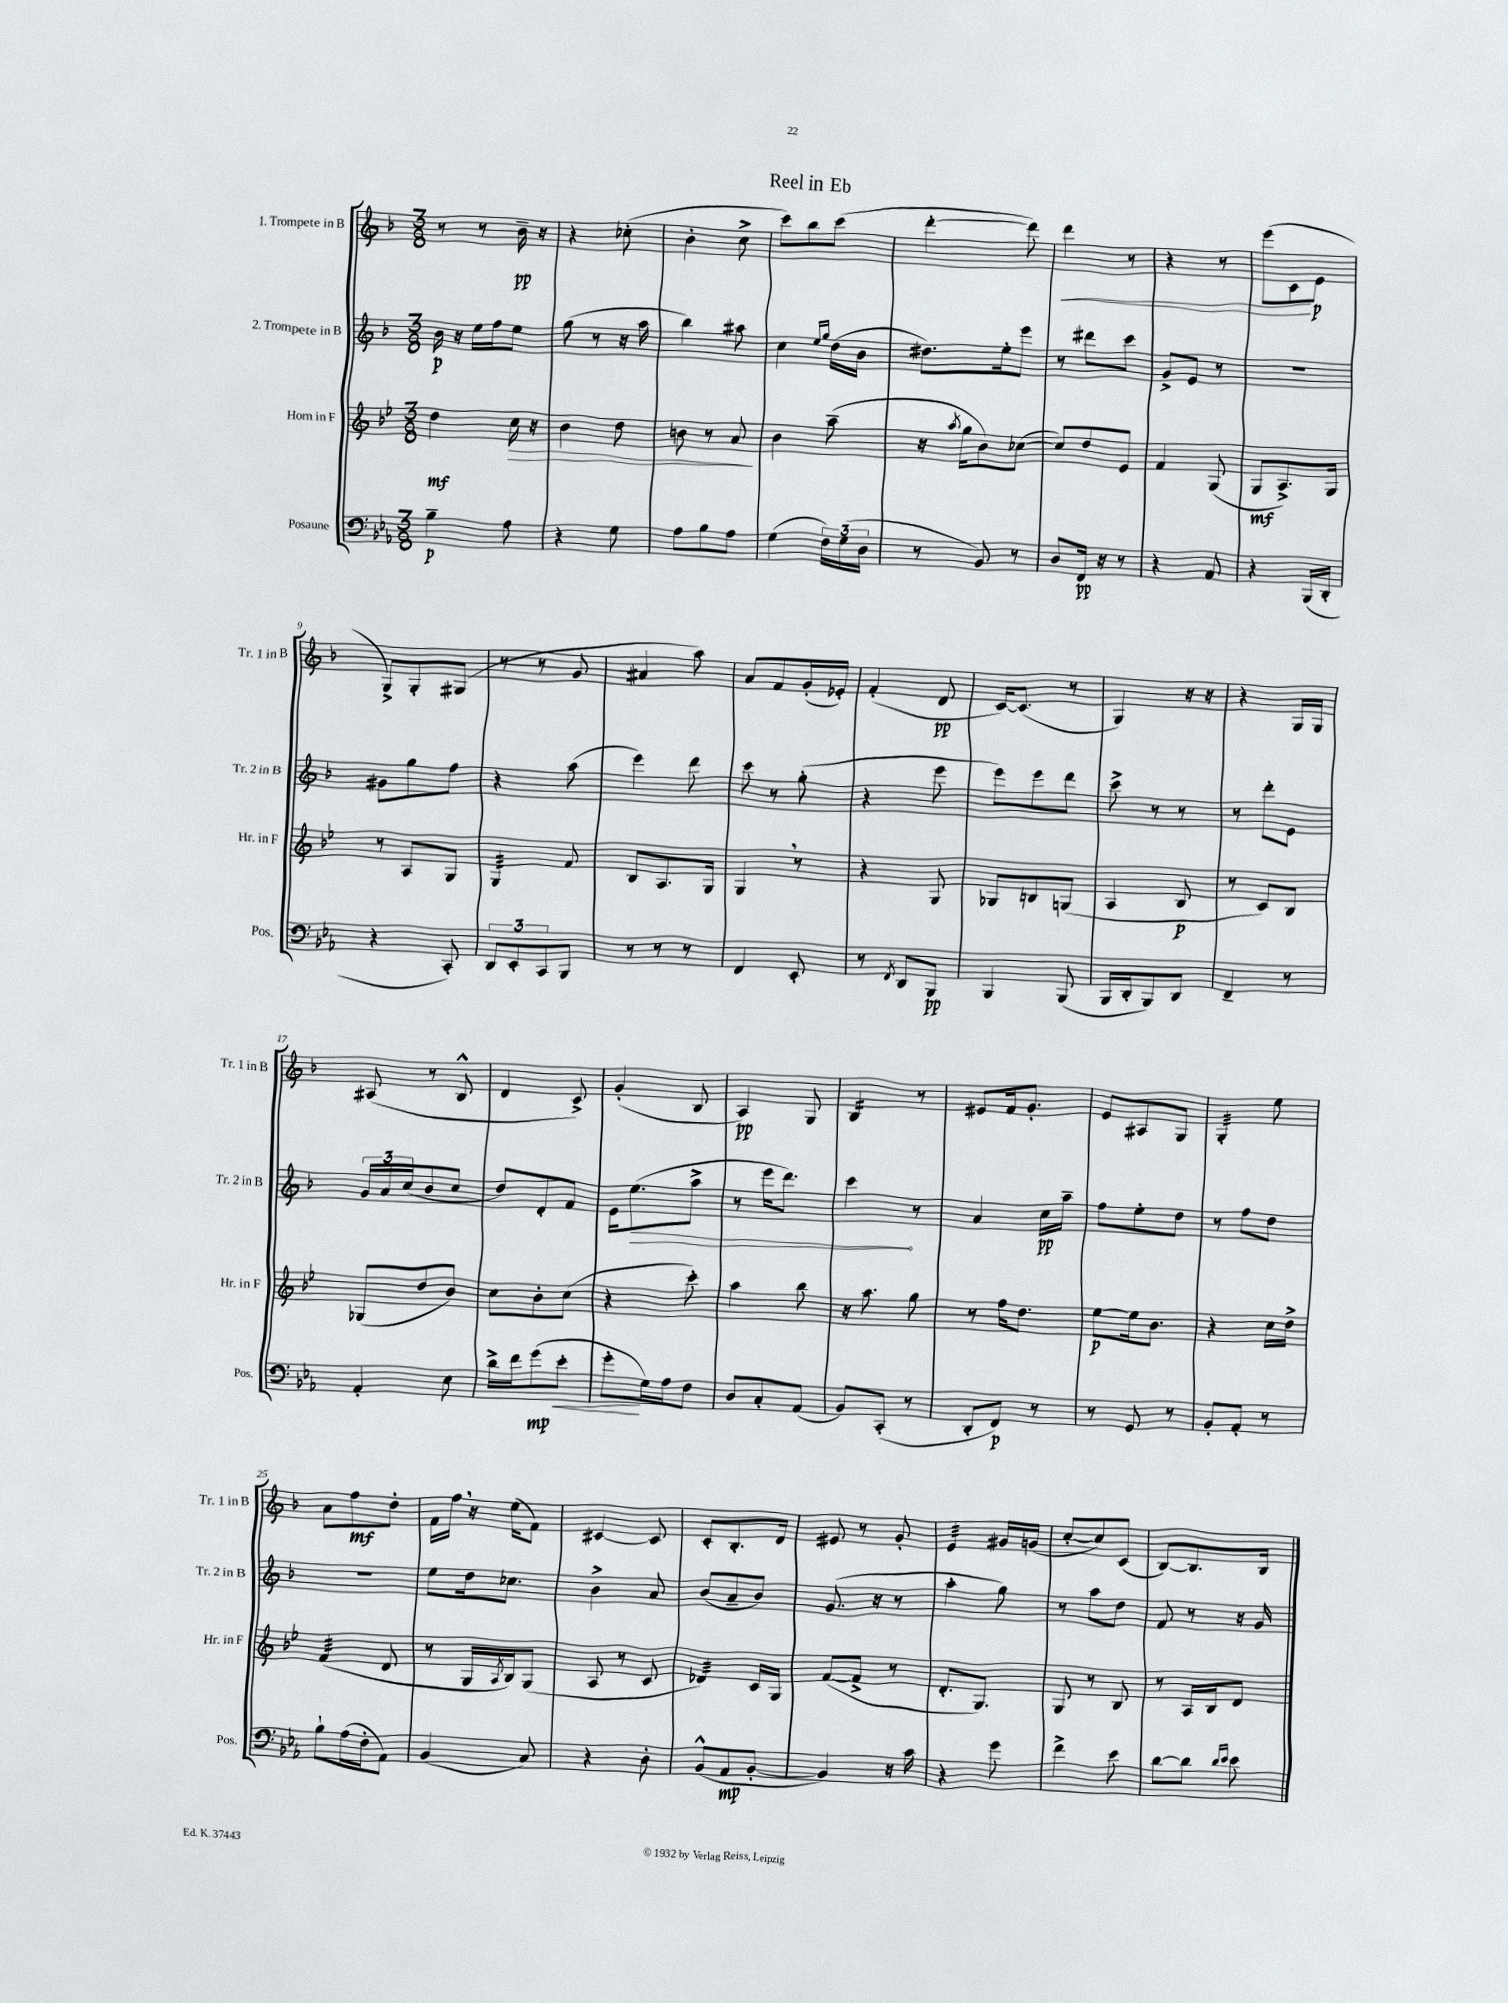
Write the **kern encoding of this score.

**kern	**kern	**kern	**kern
*staff4	*staff3	*staff2	*staff1
*clefF4	*clefG2	*clefG2	*clefG2
*k[b-e-a-]	*k[b-e-]	*k[b-]	*k[b-]
*M3/8	*M3/8	*M3/8	*M3/8
4B-~	4dd	16b-	8r
.	.	16r	.
.	.	16ee	8r
.	.	16ff	.
8A-	16cc	8ee	16b-~
.	16r	.	16r
=	=	=	=
4r	4b-	(8gg	4r
.	.	8r	.
8G	8dd	16r	(8cc-'
.	.	16aa	.
=	=	=	=
8A-	8b	4bb-)	4b-'
8B-	8r	.	.
8A-	8a	8aa#	8cc^
=	=	=	=
(4G	4b-	4cc	8ccc)
.	.	.	8bb-
.	.	16qqee	.
.	.	16qqgg	.
24F)	(8aa~	(16dd	(8ccc
(24G	.	.	.
.	.	16b-	.
24D	.	.	.
=	=	=	=
8r	16r	8.dd#)	[4ddd'
.	8qaa	.	.
.	16gg	.	.
8BB-)	8b-)	.	.
.	.	16ee'	.
8r	([8cc-	8eee	8ddd])
=	=	=	=
8D	8cc-])	8r	4ddd
16FF	8dd	8ddd#	.
16r	.	.	.
8r	8e-	8ccc	8r
=	=	=	=
4r	4f	8g^	4r
.	.	8e	.
8AA-	(8G	8r	8r
=	=	=	=
4r	8G	4.r	(8eee
.	8.A^)	.	8c
(16BBB-	.	.	8e
16DD'	16G	.	.
=	=	=	=
4r	8r	8g#	8G^)
.	8A	8gg	8G'
8CC')	8G	8ff	(8G#
=	=	=	=
12DD	4G	4r	8r
12EE-'	.	.	.
.	.	.	8r
12CC	.	.	.
8BBB-	8f	(8aa	8g
=	=	=	=
8r	8B-	4eee)	4a#
8r	8.A	.	.
8r	.	8ddd	8aa)
.	16G	.	.
=	=	=	=
4FF	4G	8ccc	8a
.	.	8r	8f
8EE-'	8r	(8gg'	(16g'
.	.	.	16e-')
=	=	=	=
8r	4r	4r	(4f'
8qFF	.	.	.
8DD	.	.	.
8BBB-	8G	8eee	8d
=	=	=	=
4BBB-	8G-	8eee)	[16c)
.	.	.	(8.c]
.	8B	8eee	.
(8BBB-	(8G	8ddd	8r
=	=	=	=
16BBB-	4A	8ccc^	4G)
16DD'	.	.	.
8BBB-)	.	8r	.
8DD	8B-	8r	16r
.	.	.	16r
=	=	=	=
4FF~	8r	8r	4r
.	8c)	8ddd'	.
8r	8B-	8e	16G
.	.	.	16G
=	=	=	=
4AA-'	(8G-	24g	(8A#
.	.	24a	.
.	.	(24cc	.
.	8dd	8b-	8r
8E-	8b-)	8cc	8B-^^
=	=	=	=
16d^	8cc	8dd)	4d
16f	.	.	.
(8g	8b-'	8d'	.
8e-'	(8cc	8f	8c^)
=	=	=	=
8g'	4r	16e	(4g'
.	.	(8.ee	.
16G)	.	.	.
16A-	.	.	.
8F	8ccc')	8aa^	8B-
=	=	=	=
8D	4aa	8r	4A)
8C'	.	16eee	.
.	.	8.ddd)	.
(8AA-	8bb-	.	8G
=	=	=	=
8BB-)	16r	4ccc	4B-
.	8.aa	.	.
(8CC'	.	.	.
8r	8gg	8r	8r
=	=	=	=
8DD'	8r	4a	8e#
8FF)	16ff	.	16f
.	8.dd	.	8.g'
8r	.	16cc	.
.	.	16aa~	.
=	=	=	=
8r	[8ee-	8ff	8e
8GG	16ee-]	8ee'	8A#
.	8.b-	.	.
8r	.	8dd	8G
=	=	=	=
8BB-'	4r	8r	4G'
8AA-'	.	8ff	.
8r	16cc	8dd	8ee
.	16dd^	.	.
=	=	=	=
8B-`	(4f	4.r	8a
(16A-	.	.	8ff
16F'	.	.	.
8AA-)	8d	.	8dd'
=	=	=	=
(4BB-	8r	8ee	16f
.	.	.	16ff
.	16G	16dd	16r
.	8qA	.	.
.	16B-)	8.cc-	(16ee
8C)	(8G	.	8f)
=	=	=	=
4r	8A	4b-^	[4c#
.	8r	.	.
8D'	8c	8a	8c#]
=	=	=	=
(8BB-^^	4d-)	(8b-	8c'
8AA-	.	8a~	8.B-'
[8BB-'	16c	8b-)	.
.	16G	.	16d
=	=	=	=
4BB-])	([8f	(8.g	8e#
.	8f^]	.	8r
.	.	16r	.
16r	8r	8r	8g'
16c	.	.	.
=	=	=	=
4r	8.d'	4aa'	4e
.	8.G)	.	.
8g	.	8gg)	16g#
.	.	.	(16g
=	=	=	=
4f^	8G	8r	[8cc'
.	8r	8aa	8cc])
8e-	8B-	8dd	(8c
=	=	=	=
[8d	8r	8f	[8B-)
8d]	16A	8r	8.B-]
.	16B-	.	.
16qqd	.	.	.
16qqe-	.	.	.
8e-	8d	16r	.
.	.	16g	16B-
==	==	==	==
*-	*-	*-	*-
